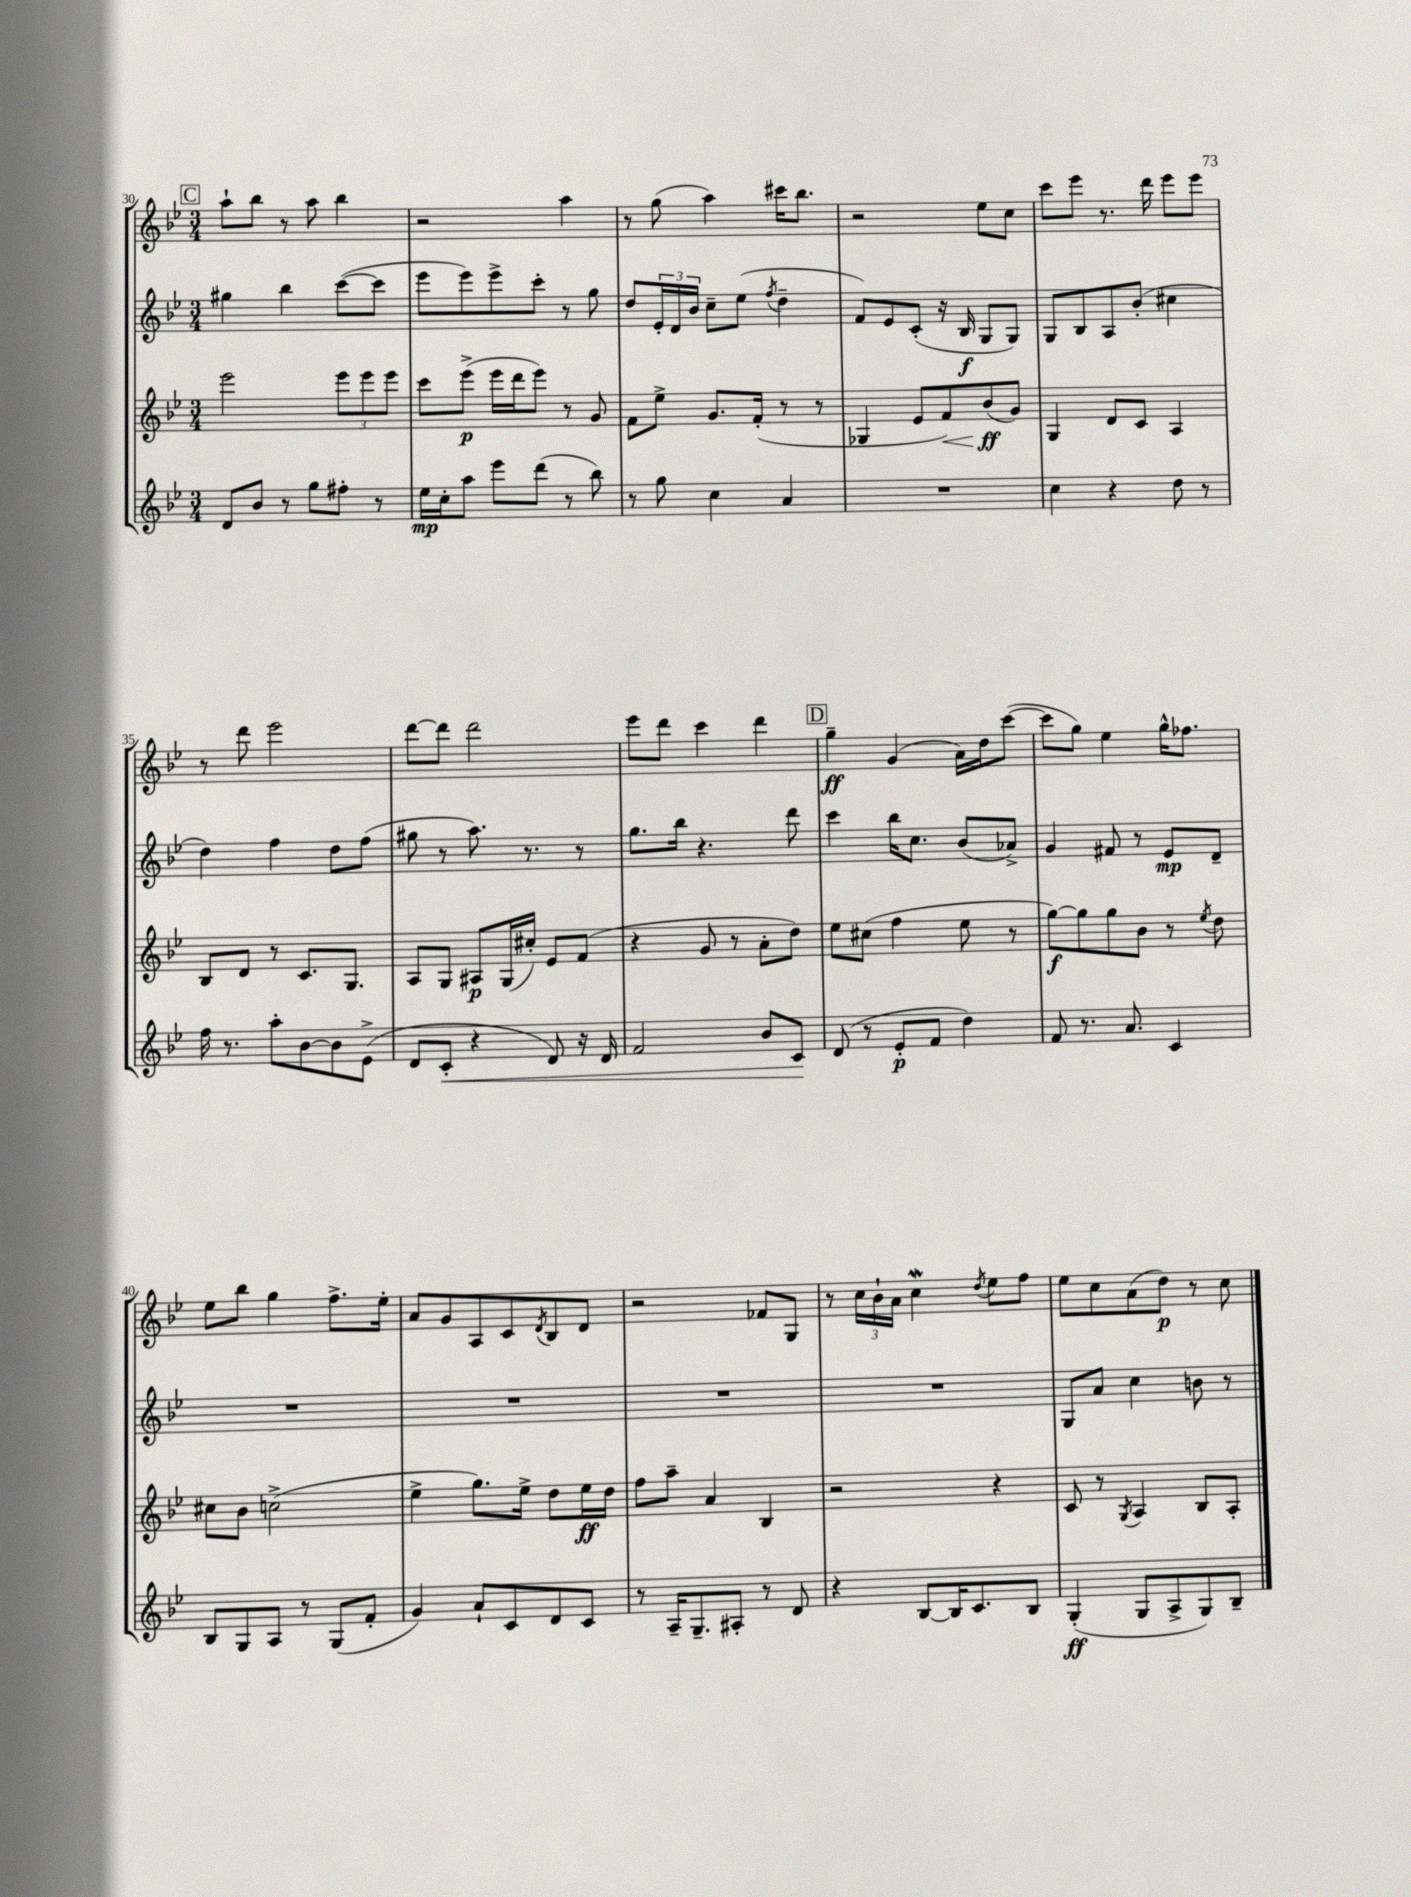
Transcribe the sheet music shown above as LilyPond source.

<<
\new StaffGroup <<
\new Staff = "s0" {
    \clef treble \key bes \major \numericTimeSignature \time 3/4
    \mark \markup { \box "C" } a''8-! bes''8 r8 a''8 bes''4 |
    r2 a''4 |
    r8 g''8( a''4) cis'''16 bes''8. |
    r2 ees''8 c''8 |
    c'''8 ees'''8 r8. d'''16 ees'''8 ees'''8 |
    r8 d'''8 ees'''2 |
    d'''8~ d'''8 d'''2 |
    ees'''8 d'''8 c'''4 d'''4 |
    \mark \markup { \box "D" } g''4--\ff g'4( a'16) d''16 c'''8~( |
    c'''8 g''8) ees''4 g''16-^ fes''8. |
    ees''8 bes''8 g''4 f''8.-> ees''16-. |
    a'8 g'8 a8 c'8 \acciaccatura { d'8 } bes8 d'8 |
    r2 fes'8 g8 |
    r8 \tuplet 3/2 { c''16 bes'16-! a'16 } c''4\mordent \acciaccatura { d''8 } ees''8 f''8 |
    ees''8 c''8 a'8( d''8\p) r8 c''8 \bar "|." |
}
\new Staff = "s1" {
    \clef treble \key bes \major \numericTimeSignature \time 3/4
    \mark \markup { \box "C" } gis''4 bes''4 c'''8~( c'''8 |
    ees'''8 ees'''8) ees'''8-> c'''8-. r8 g''8 |
    d''8 \tuplet 3/2 { ees'16-. d'16 bes'16 } c''8-- ees''8( \acciaccatura { f''8 } d''4-- |
    f'8) ees'8 c'8-.( r16 bes16\f g8 g8) |
    g8 bes8 a8 bes'8-.( cis''4 |
    d''4) f''4 d''8 f''8( |
    gis''8 r8 a''8.) r8. r8 |
    g''8. bes''16 r4. d'''8 |
    \mark \markup { \box "D" } c'''4 bes''16 c''8. bes'8( aes'8->) |
    g'4 fis'8 r8 ees'8\mp d'8-- |
    R2. |
    R2. |
    R2. |
    R2. |
    g8 a'8 c''4 b'8 r8 \bar "|." |
}
\new Staff = "s2" {
    \clef treble \key bes \major \numericTimeSignature \time 3/4
    \mark \markup { \box "C" } ees'''2 \tuplet 3/2 { ees'''8 ees'''8 ees'''8 } |
    c'''8 ees'''8->\p( ees'''16 d'''16 ees'''8) r8 g'8 |
    f'8 ees''8-> g'8. f'16-.( r8 r8 |
    ges4 ees'8 f'8\<) bes'8\ff\!( g'8) |
    g4 d'8 c'8 a4 |
    bes8 d'8 r8 c'8. g8. |
    a8 g8 ais8\p g16( cis''16-.) ees'8 f'8( |
    r4 g'8 r8 a'8-. d''8) |
    \mark \markup { \box "D" } ees''8 cis''8( f''4 ees''8 r8 |
    g''8~\f) g''8 g''8 bes'8 r8 \acciaccatura { ees''8 } d''8 |
    cis''8 bes'8 c''2->( |
    ees''4-> g''8.) ees''16-> d''8 ees''16\ff d''16 |
    f''8 a''8-- a'4 bes4 |
    r2 r4 |
    c'8 r8 \acciaccatura { g8 } a4 bes8 a8-. \bar "|." |
}
\new Staff = "s3" {
    \clef treble \key bes \major \numericTimeSignature \time 3/4
    \mark \markup { \box "C" } d'8 bes'8 r8 g''8 fis''8-. r8 |
    ees''16\mp c''16-. a''8 ees'''8 d'''8( r8 bes''8) |
    r8 g''8 c''4 a'4 |
    R2. |
    c''4 r4 d''8 r8 |
    f''16 r8. a''8-. bes'8~ bes'8 ees'8->( |
    d'8 c'8-.\< r4 d'8) r16 d'16 |
    f'2 bes'8 c'8\! |
    \mark \markup { \box "D" } d'8( r8 ees'8-.\p f'8 d''4) |
    f'8 r8. a'8. c'4 |
    bes8 g8 a8 r8 g8( f'8-. |
    g'4) a'8-! c'8 d'8 c'8 |
    r8 a16-- g8.-- ais8-. r8 d'8 |
    r4 bes8~ bes16 c'8. bes8 |
    g4-.\ff( g8 a8-> g8) bes8-- \bar "|." |
}
>>
>>
\layout { \context { \Score currentBarNumber = #30 } }
